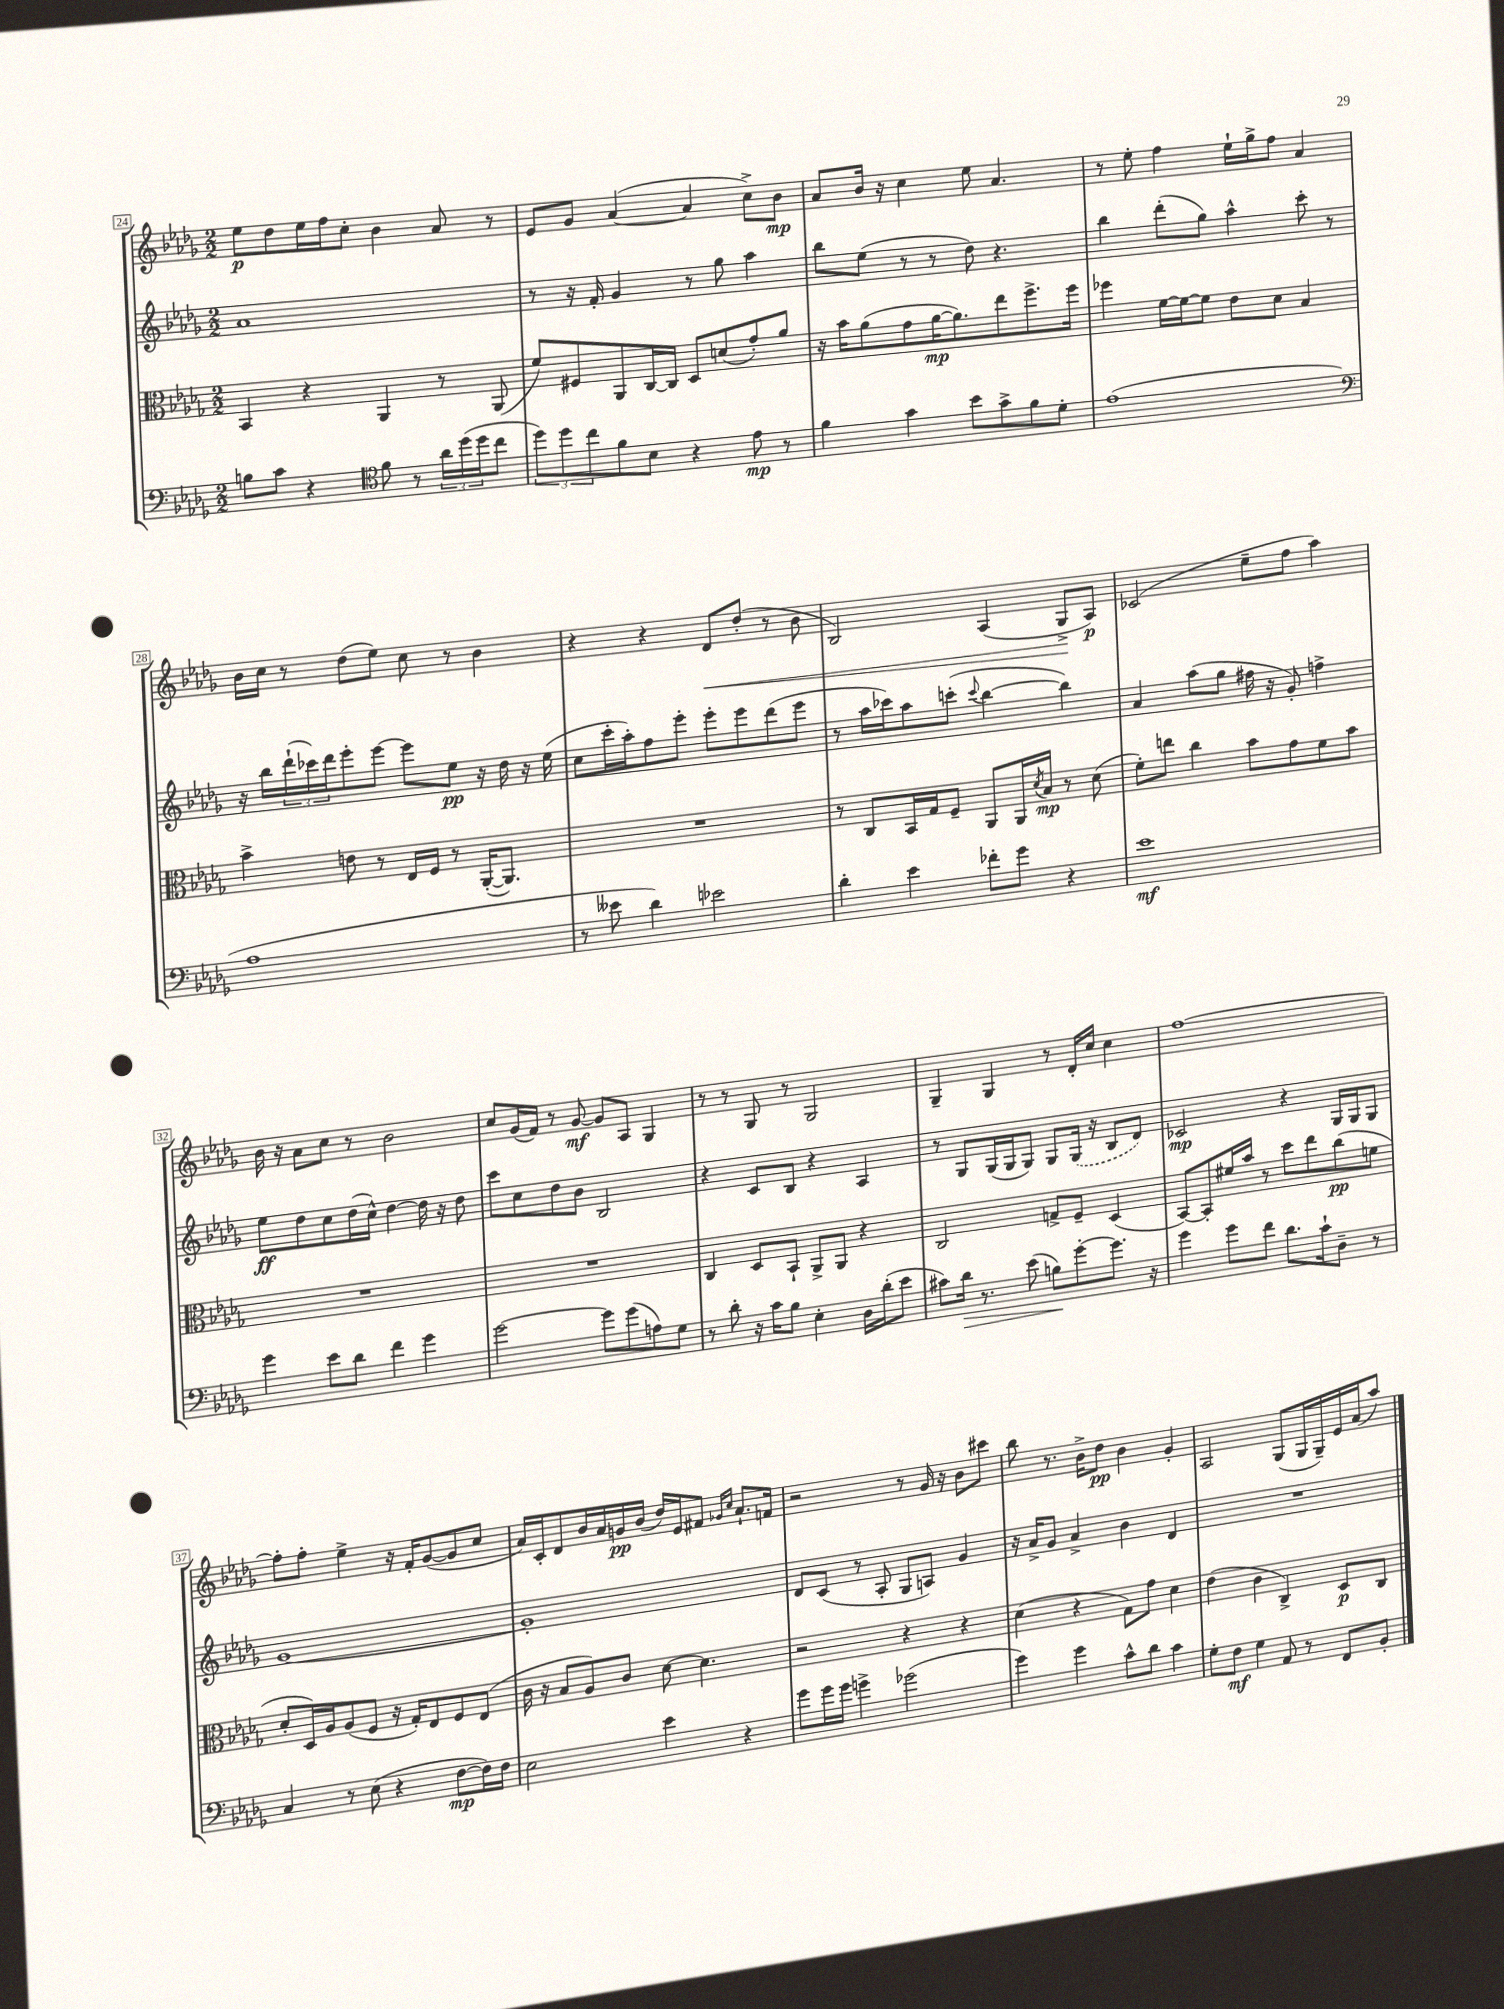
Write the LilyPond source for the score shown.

<<
\new StaffGroup <<
\new Staff = "s0" {
    \clef treble \key des \major \numericTimeSignature \time 2/2
    ees''8\p des''8 ees''16 f''16 c''8-. bes'4 aes'8 r8 |
    ees'8 ges'8 aes'4~( aes'4 c''8->) bes'8\mp |
    aes'8 bes'16 r16 c''4 ees''8 aes'4. |
    r8 ees''8-. f''4 ees''16-! ges''16-> f''8 aes'4 |
    bes'16 c''16 r8 des''8( ees''8) c''8 r8 bes'4 |
    r4 r4 des'8\< des''8-.( r8 bes'8 |
    bes2) aes4( ges8->\! aes8\p) |
    ces'2( ees''8-- f''8 aes''4) |
    bes'16 r16 aes'8 c''8 r8 bes'2 |
    c''8 ges'16( f'16) r8 ges'8~\mf ges'8 aes8 ges4 |
    r8 r8 ges8 r8 ges2 |
    ges4-- ges4 r8 des'16-. c''16 c''4 |
    f''1~ |
    f''8-. f''8-. ees''4-> r16 f'16-. ges'8~( ges'8 c''8 |
    aes'16) c'16-. des'8 bes'16 aes'16 g'16\pp bes'16( des''16) ees'16 fis'8 \grace { ges'16 c''16 } aes'8.-! f'16 |
    r2 r8 ges'16 r16 bes'8 cis'''8 |
    bes''8 r8. bes'16-> des''8\pp bes'4 ges'4-. |
    aes2 ges8( ges16 ges16--) ees'16 aes'16( aes''8) \bar "|." |
}
\new Staff = "s1" {
    \clef treble \key des \major \numericTimeSignature \time 2/2
    aes'1 |
    r8 r16 f'16-. ges'4 r8 ges''8 aes''4 |
    bes''8 ees''8( r8 r8 des''8) r4. |
    bes''4 des'''8-.( ges''8) aes''4-^ c'''8-. r8 |
    r16 bes''16 \tuplet 3/2 { des'''16-!( ces'''16) des'''16 } ees'''8-. ees'''8~ ees'''8 ees''8\pp r16 des''16 r16 ees''16( |
    c''8 c'''16-. aes''16-.) f''8 ees'''8-. ees'''8-. ees'''8 des'''8( ees'''8 |
    r8 aes''16 ces'''16) aes''8 c'''8-.( \appoggiatura { c'''8 } bes''4~ bes''4) |
    aes'4 aes''8( ges''8 fis''16 r16 ges'8-.) f''4-> |
    ees''8\ff des''8 c''8 des''16( c''16-^) des''4~ des''16 r16 des''8 |
    c'''8 c''8 des''8 bes'8 bes2 |
    r4 c'8 bes8 r4 aes4 |
    r8 ges8 ges16( ges16 ges8) ges8 \once \slurDashed ges16( r16 bes8 des'8) |
    ces'2\mp r4 ges16 ges16 ges8 |
    ges'1~ |
    ges'1-. |
    des'8 c'8( r8 aes8-. ges8 a8) ges'4 |
    r16 aes'16-> ges'8 aes'4-> bes'4 des'4 |
    R1 \bar "|." |
}
\new Staff = "s2" {
    \clef alto \key des \major \numericTimeSignature \time 2/2
    bes,4 r4 aes,4 r8 aes,8( |
    f'8) fis8 aes,8 c16~ c16 des8 d'8( ges'8-.) aes'8 |
    r16 bes'16 aes'8( ges'8 aes'16~\mp aes'8.) ees''8 f''8.-> f''16 |
    fes''4 f'16~ f'16~ f'8 ees'8 des'8 bes4 |
    bes'4-> e'8 r8 ees16 f16 r8 aes,16~-.( aes,8.) |
    R1 |
    r8 c8 bes,16 ges16 f8-- aes,8 aes,16 \acciaccatura { des'8 } bes16\mp r8 des'8( |
    f'8-.) e''8 c''4 bes'8 ges'8 f'8 bes'8 |
    R1 |
    R1 |
    c4 des8 bes,8-! aes,8-> aes,8 r4 |
    c2 g8-> f8-- des4( |
    bes,8~) bes,8-. fis'16 bes'16 r8 des''8 ees''8 c''8\pp( f'8 |
    des'8-. des16) aes16 aes8( f8 r16 ges16-.) ees8 f8 ees8( |
    c'16 r16 bes8 aes8) c'8 des'8~ des'4. |
    r2 r4 r4 |
    des'4( r4 ges8) ges'8 des'4 |
    ees'4( c'4 c4->) des8\p c8 \bar "|." |
}
\new Staff = "s3" {
    \clef bass \key des \major \numericTimeSignature \time 2/2
    b8 c'8 r4 \clef tenor f'8 r8 \tuplet 3/2 { aes'16 des''16( des''16 } c''8 |
    \tuplet 3/2 { des''8) des''8 c''8 } f'8 bes8 r4 ees'8\mp r8 |
    f'4 ges'4 bes'8 ges'8-> f'8 des'8-. |
    ees'1( |
    \clef bass aes1 |
    r8 eeses'8 des'4) ees'2 |
    des'4-. ees'4 fes'8-. ges'8 r4 |
    ees'1\mf |
    ges'4 ees'8 des'8 f'4 ges'4 |
    ges'2~ ges'8 ges'8( a8) ges8 |
    r8 des'8-. r16 c'16 bes8 ees4-. des16 des'16-.( ees'8 |
    cis'8) des'16\> r8. ees'8( b8\!) ges'8~-. ges'8. r16 |
    ges'4 ges'8 f'8 des'8. c'16-! des8-- r8 |
    c4 r8 ees8( r4 f8~\mp f16) f16 |
    ees2 ees'4 r4 |
    ges'8 ges'16 ges'16 g'4-> ges'2( |
    ges'4) ges'4 c'8-^ des'8 c'4 |
    ges8-. f8\mf ges4 aes,8 r8 f,8 bes,8-. \bar "|." |
}
>>
>>
\layout { \context { \Score currentBarNumber = #24 \override BarNumber.stencil = #(make-stencil-boxer 0.1 0.3 ly:text-interface::print) } }
